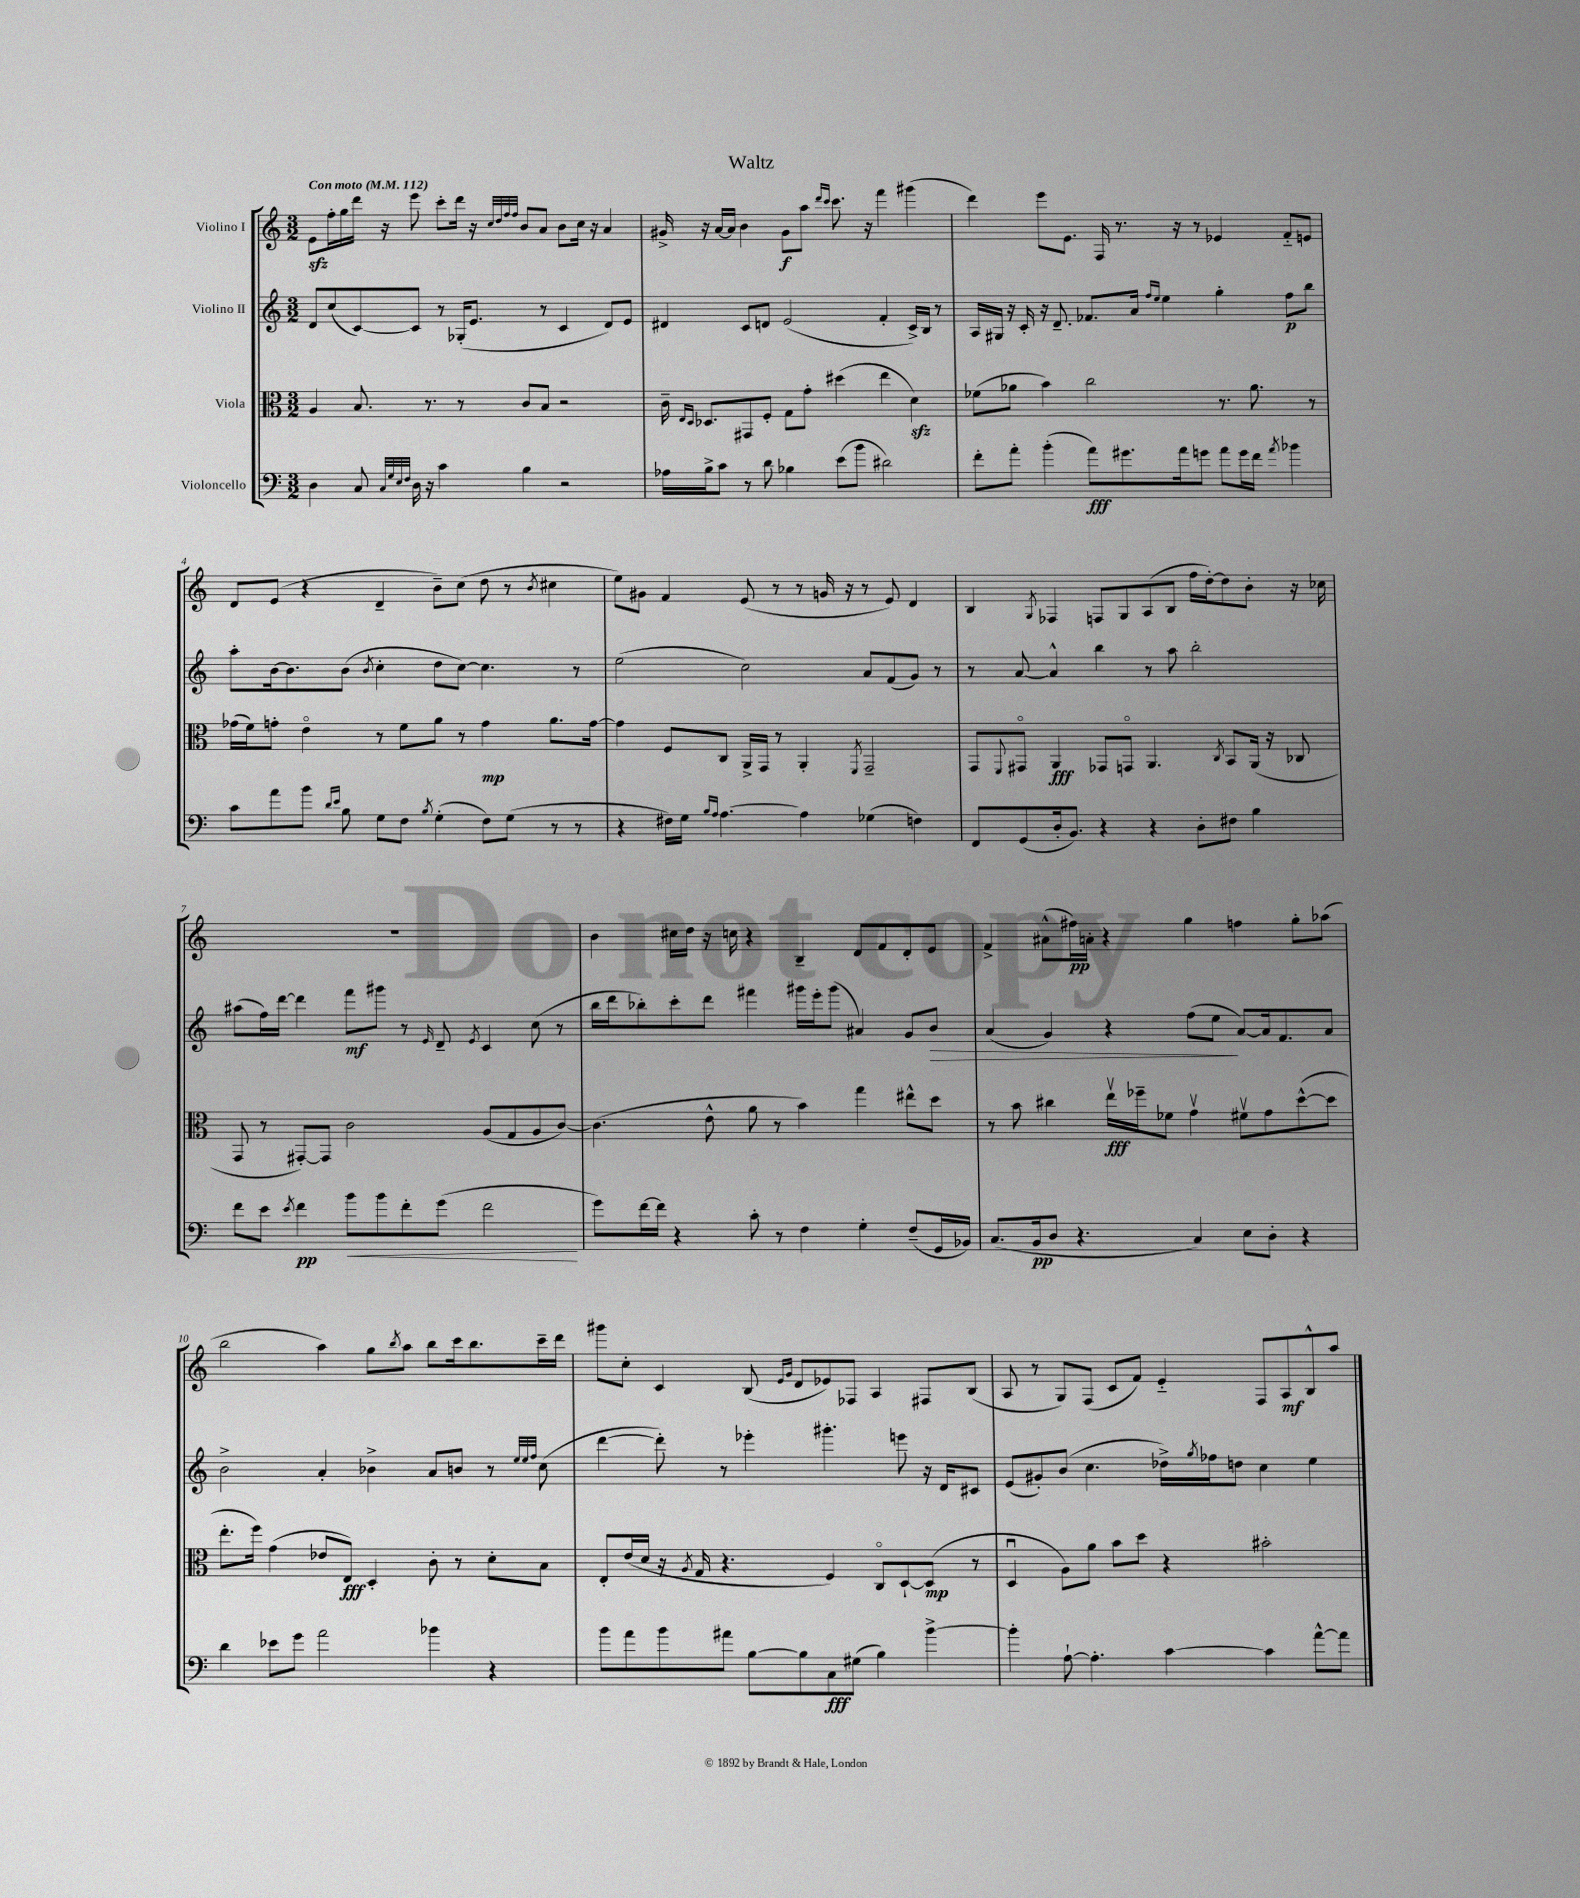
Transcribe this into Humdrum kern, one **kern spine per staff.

**kern	**dynam	**kern	**dynam	**kern	**dynam	**kern	**dynam
*part4	*part4	*part3	*part3	*part2	*part2	*part1	*part1
*staff4	*staff4	*staff3	*staff3	*staff2	*staff2	*staff1	*staff1
*I"Violoncello	*	*I"Viola	*	*I"Violino II	*	*I"Violino I	*
*clefF4	*	*clefC3	*	*clefG2	*	*clefG2	*
*k[]	*	*k[]	*	*k[]	*	*k[]	*
*M3/2	*	*M3/2	*	*M3/2	*	*M3/2	*
*MM112	*	*MM112	*	*MM112	*	*MM112	*
=1	=1	=1	=1	=1	=1	=1	=1
!	!	!	!	!	!	!LO:TX:a:B:t=Con moto	!
4D\	.	4A/	.	8d/L	.	8ezz\L	.
.	.	.	.	(8cc/	.	16ff'\L	.
.	.	.	.	.	.	16gg\	.
8C/	.	8.B/	.	[8c/)	.	16ddd\JJ	.
.	.	.	.	.	.	16r	.
32qqC/LLL	.	.	.	.	.	.	.
32qqG/	.	.	.	.	.	.	.
32qqE/	.	.	.	.	.	.	.
32qqF/JJJ	.	.	.	.	.	.	.
16D\	.	.	.	8c/J]	.	8eee\	.
16r	.	8.r	.	.	.	.	.
4c\	.	.	.	8r	.	8ccc'\L	.
.	.	8r	.	(16G-X'/KL	.	16ddd\Jk	.
.	.	.	.	8.e/J	.	16r	.
.	.	.	.	.	.	32qqcc/LLL	.
.	.	.	.	.	.	32qqdd/	.
.	.	.	.	.	.	32qqff/	.
.	.	.	.	.	.	32qqff/JJJ	.
4B\	.	8c/L	.	.	.	8b/L	.
.	.	8B/J	.	8r	.	8a/J	.
2r	.	2r	.	4c/	.	8b\L	.
.	.	.	.	.	.	16cc\Jk	.
.	.	.	.	.	.	16r	.
.	.	.	.	8d/L)	.	4a/	.
.	.	.	.	8e/J	.	.	.
=2	=2	=2	=2	=2	=2	=2	=2
16A-X\LL	.	16c~\	.	4d#X/	.	16g#X^/	.
.	.	16qqE/LL	.	.	.	.	.
.	.	16qqD/JJ	.	.	.	.	.
16B^\J	.	8.D-X/L	.	.	.	16r	.
8c\J	.	.	.	.	.	[16a/LL	.
.	.	.	.	.	.	16a/JJ]	.
8r	.	8GG#X/	.	8c/L	.	4b\	.
8d\	.	8F'/J	.	8dn/J	.	.	.
4B-X\	.	8G\L	.	(2e/	.	8g#\L	f
.	.	8g'\J	.	.	.	8aa\J	.
.	.	.	.	.	.	16qqddd/LL	.
.	.	.	.	.	.	16qqccc/JJ	.
(8e\L	.	(4dd#X\	.	.	.	8.ccc\	.
8b\J	.	.	.	.	.	.	.
.	.	.	.	.	.	16r	.
2d#X\)	.	4ee\	.	4f'/	.	4fff\	.
.	.	4dzz\)	.	16c^/LL)	.	(4ggg#X\	.
.	.	.	.	16B/JJ	.	.	.
.	.	.	.	8r	.	.	.
=3	=3	=3	=3	=3	=3	=3	=3
8f'\L	.	(8f-X\L	.	16A/LL	.	4ddd\)	.
.	.	.	.	16G#X/JJ	.	.	.
8a'\J	.	8a-X\J	.	16r	.	.	.
.	.	.	.	16c'/	.	.	.
(4b'\	.	4b\)	.	16r	.	8eee\L	.
.	.	.	.	8.d~/	.	.	.
.	.	.	.	.	.	8.e\J	.
8a\L)	fff	2cc\	.	8.f-X/L	.	.	.
.	.	.	.	.	.	16F/	.
8.g#X\	.	.	.	.	.	8.r	.
.	.	.	.	16a/Jk	.	.	.
.	.	.	.	16qqff/LL	.	.	.
.	.	.	.	16qqee/JJ	.	.	.
.	.	.	.	4ee\	.	.	.
16a\k	.	.	.	.	.	16r	.
8gn\J	.	.	.	.	.	8r	.
8a\L	.	8.r	.	4gg'\	.	4e-X/	.
16g\L	.	.	.	.	.	.	.
16f\JJ	.	8.a-\	.	.	.	.	.
8qa/	.	.	.	.	.	.	.
4b-X\	.	.	.	8ff\L	p	8f/L	.
.	.	8r	.	8bb\J	.	8en/J	.
!!LO:LB:g=z
=4	=4	=4	=4	=4	=4	=4	=4
8c\L	.	(16g-X\LL	.	8aa'\L	.	8d/L	.
.	.	16f\J)	.	.	.	.	.
8a\	.	8gn'\J	.	[16b\k	.	(8e/J	.
.	.	.	.	8.b\]	.	.	.
8b\J	.	4e\	.	.	.	4r	.
16qqd/LL	.	.	.	.	.	.	.
16qqe/JJ	.	.	.	.	.	.	.
8B\	.	.	.	(8b\J	.	.	.
.	.	.	.	8qb/	.	.	.
8G\L	.	8r	.	4cc'\	.	4d~/	.
8F\J	.	8f\L	.	.	.	.	.
8qB/	.	.	.	.	.	.	.
(4G'\	.	8a\J	.	8dd\L	.	8b~\L)	.
.	.	8r	.	[8cc\J)	.	(8cc\J	.
8F\L)	.	4g\	mp	4.cc\]	.	8dd\	.
(8G\J	.	.	.	.	.	8r	.
.	.	.	.	.	.	8qb/	.
8r	.	8.a\L	.	.	.	4cc#X\	.
8r	.	.	.	8r	.	.	.
.	.	[16g\Jk	.	.	.	.	.
=5	=5	=5	=5	=5	=5	=5	=5
4r	.	4g\]	.	(2ee\	.	8ee\L)	.
.	.	.	.	.	.	8g#X\J	.
16F#X\LL)	.	8F/L	.	.	.	4f/	.
16G\JJ	.	.	.	.	.	.	.
16qqB/LL	.	.	.	.	.	.	.
16qqA/JJ	.	.	.	.	.	.	.
[4.A\	.	8C/J	.	.	.	.	.
.	.	16AA^/LL	.	2cc\)	.	(8e/	.
.	.	16GG/JJ	.	.	.	.	.
.	.	8r	.	.	.	8r	.
4A\]	.	4AA'/	.	.	.	8r	.
.	.	.	.	.	.	16gn/	.
.	.	.	.	.	.	16r	.
.	.	8qFF/	.	.	.	.	.
(4G-X\	.	2GG~/	.	8a/L	.	8r	.
.	.	.	.	(8f/	.	8e/)	.
4Fn\)	.	.	.	8g/J)	.	4d/	.
.	.	.	.	8r	.	.	.
=6	=6	=6	=6	=6	=6	=6	=6
8FF/L	.	8GG/L	.	8r	.	4B/	.
.	.	8qqFF/	.	.	.	.	.
(8GG/	.	8GG#X/J	.	[8a/	.	.	.
.	.	.	.	.	.	8qG/	.
16D'/k	.	4AA/	fff	4a^^/]	.	4F-X/	.
8.BB/J)	.	.	.	.	.	.	.
4r	.	8GG-X/L	.	4bb\	.	8Fn/L	.
.	.	8GGn/J	.	.	.	8G/	.
4r	.	4.AA/	.	8r	.	(8A/	.
.	.	.	.	8aa\	.	8B/J	.
8D'\L	.	.	.	2bb'\	.	16ff\LL	.
.	.	.	.	.	.	[16dd'\J)	.
.	.	8qC/	.	.	.	.	.
8F#X\J	.	8BB/L	.	.	.	8dd\]	.
4B\	.	(16AA/Jk	.	.	.	8b'\J	.
.	.	16r	.	.	.	.	.
.	.	8C-X/	.	.	.	16r	.
.	.	.	.	.	.	16cc-X\	.
!!LO:LB:g=z
=7	=7	=7	=7	=7	=7	=7	=7
8f\L	.	8GG/	.	(8aa#X\L	.	1.r	.
8e\J	.	8r	.	16ff\L)	.	.	.
.	.	.	.	[16ddd\JJ	.	.	.
8qe/	.	.	.	.	.	.	.
4f\	pp	[8GG#X'/L)	.	4ddd\]	.	.	.
.	.	8GG#/J]	.	.	.	.	.
!	!LO:HP:b	!	!	!	!	!	!
8b\L	<	2c\	.	8fff\L	mf	.	.
8b\	.	.	.	8ggg#X\J	.	.	.
8f'\	.	.	.	8r	.	.	.
.	.	.	.	16qqe/	.	.	.
(8g\J	.	.	.	8d~/	.	.	.
.	.	.	.	8qe/	.	.	.
2f\	.	(8A/L	.	4c/	.	.	.
.	.	8G/	.	.	.	.	.
.	.	8A/	.	(8cc\	.	.	.
.	.	[8c/J)	.	8r	.	.	.
.	[	.	.	.	.	.	.
=8	=8	=8	=8	=8	=8	=8	=8
8g\L)	.	(4.c\]	.	16bb\LL	.	4b\	.
.	.	.	.	16ddd\J	.	.	.
[16f\L	.	.	.	8bb-X'\)	.	.	.
16f\JJ]	.	.	.	.	.	.	.
4r	.	.	.	8ccc'\	.	16cc#X\LL	.
.	.	.	.	.	.	16dd\JJ	.
.	.	8e^^\	.	8ddd\J	.	16r	.
.	.	.	.	.	.	16ccn\	.
8c'\	.	8a\	.	4fff#X\	.	4r	.
8r	.	8r	.	.	.	.	.
4F\	.	4b\)	.	16ggg#X\LL	.	4B~/	.
.	.	.	.	16eee'\J	.	.	.
.	.	.	.	(8ggg#\J	.	.	.
4G'\	.	4gg\	.	4a#X/)	.	8d/L	.
.	.	.	.	.	.	8f/	.
(8F~/L	.	8ee#X^^\L	.	8g/L	.	8d'/	.
!	!	!	!	!	!LO:HP:b	!	!
16GG/L	.	8dd\J	.	8b/J	>	8e/J	.
16BB-X/JJ)	.	.	.	.	.	.	.
=9	=9	=9	=9	=9	=9	=9	=9
(8.C/L	.	8r	.	(4a/	.	4f^/	.
.	.	8b\	.	.	.	.	.
16BB/k	pp	.	.	.	.	.	.
8D/J	.	4cc#X\	.	4g/)	.	(8a#X^^\L	.
4.r	.	.	.	.	.	16ff#X\L)	pp
.	.	.	.	.	.	16an'\JJ	.
.	.	16eev\LL	fff	4r	.	4r	.
.	.	16ff-X~\J	.	.	.	.	.
.	.	8f-X\J	.	.	.	.	.
4C/)	.	4gv\	.	(8ff\L	.	4gg\	.
.	.	.	.	8ee\J	.	.	.
8E\L	.	8f#Xv\L	.	[8a/L)	]	4ffn\	.
8D'\J	.	8g\	.	16a/k]	.	.	.
.	.	.	.	8.f/	.	.	.
4r	.	([8dd^^\	.	.	.	8gg'\L	.
.	.	8dd\J]	.	8a/J	.	(8aa-X\J	.
!!LO:LB:g=z
=10	=10	=10	=10	=10	=10	=10	=10
4d\	.	8.ee'\L	.	2b^\	.	2bb\	.
.	.	16ff\Jk)	.	.	.	.	.
8e-X\L	.	(4g\	.	.	.	.	.
8g\J	.	.	.	.	.	.	.
2a\	.	8e-X/L	.	4a'/	.	4aa\)	.
.	.	8E/J)	fff	.	.	.	.
.	.	4D'/	.	4b-X^\	.	8gg\L	.
.	.	.	.	.	.	8qbb/	.
.	.	.	.	.	.	8aa\J	.
4b-X\	.	8c'\	.	8a/L	.	8bb\L	.
.	.	8r	.	8bn/J	.	16ccc\k	.
.	.	.	.	.	.	8.bb\	.
4r	.	8d'\L	.	8r	.	.	.
.	.	.	.	32qqee/LLL	.	.	.
.	.	.	.	32qqee/	.	.	.
.	.	.	.	32qqff/JJJ	.	.	.
.	.	8B\J	.	(8cc\	.	16ccc~\L	.
.	.	.	.	.	.	16ddd\JJ	.
=11	=11	=11	=11	=11	=11	=11	=11
8b\L	.	8E'/L	.	[4ddd\	.	8ggg#X\L	.
8a\	.	(16e/L	.	.	.	8cc'\J	.
.	.	16d/JJ	.	.	.	.	.
8b\	.	16r	.	8ddd'\])	.	4c/	.
.	.	8qA/	.	.	.	.	.
.	.	16G/	.	.	.	.	.
8a#X\J	.	4.r	.	8r	.	.	.
[8B\L	.	.	.	4eee-X'\	.	(8B/	.
.	.	.	.	.	.	16qqe/LL	.
.	.	.	.	.	.	16qqg/JJ	.
8B\]	.	.	.	.	.	8d/L	.
8C\	fff	4F/)	.	4.ggg#X'\	.	8e-X/)	.
(8G#X\J	.	.	.	.	.	8F-X/J	.
4B\)	.	8C/L	.	.	.	4A/	.
.	.	[8D`/	.	8eeen\	.	.	.
[4b^\	.	(8D/J]	mp	16r	.	8F#X/L	.
.	.	.	.	16d/KL	.	.	.
.	.	8r	.	8c#X/J	.	(8B/J	.
=12	=12	=12	=12	=12	=12	=12	=12
4b'\]	.	4Du/	.	(8e/L	.	8A/	.
.	.	.	.	8g#X'/)	.	8r	.
[8A`\	.	8A\L)	.	(8b/J	.	8G/L)	.
4.A'\]	.	8a\J	.	4.cc\	.	(8F/J	.
.	.	8b\L	.	.	.	8c/L	.
.	.	8dd\J	.	.	.	8f/J)	.
[4c\	.	4r	.	16dd-X^\LL)	.	4e/	.
.	.	.	.	8qgg/	.	.	.
.	.	.	.	16ff-X\J	.	.	.
.	.	.	.	8ddn\J	.	.	.
4c\]	.	2b#X'\	.	4cc\	.	8F/L	.
.	.	.	.	.	.	8A/	mf
[8a^^\L	.	.	.	4ee\	.	8B^^/	.
8a\J]	.	.	.	.	.	8aa/J	.
==	==	==	==	==	==	==	==
*-	*-	*-	*-	*-	*-	*-	*-
